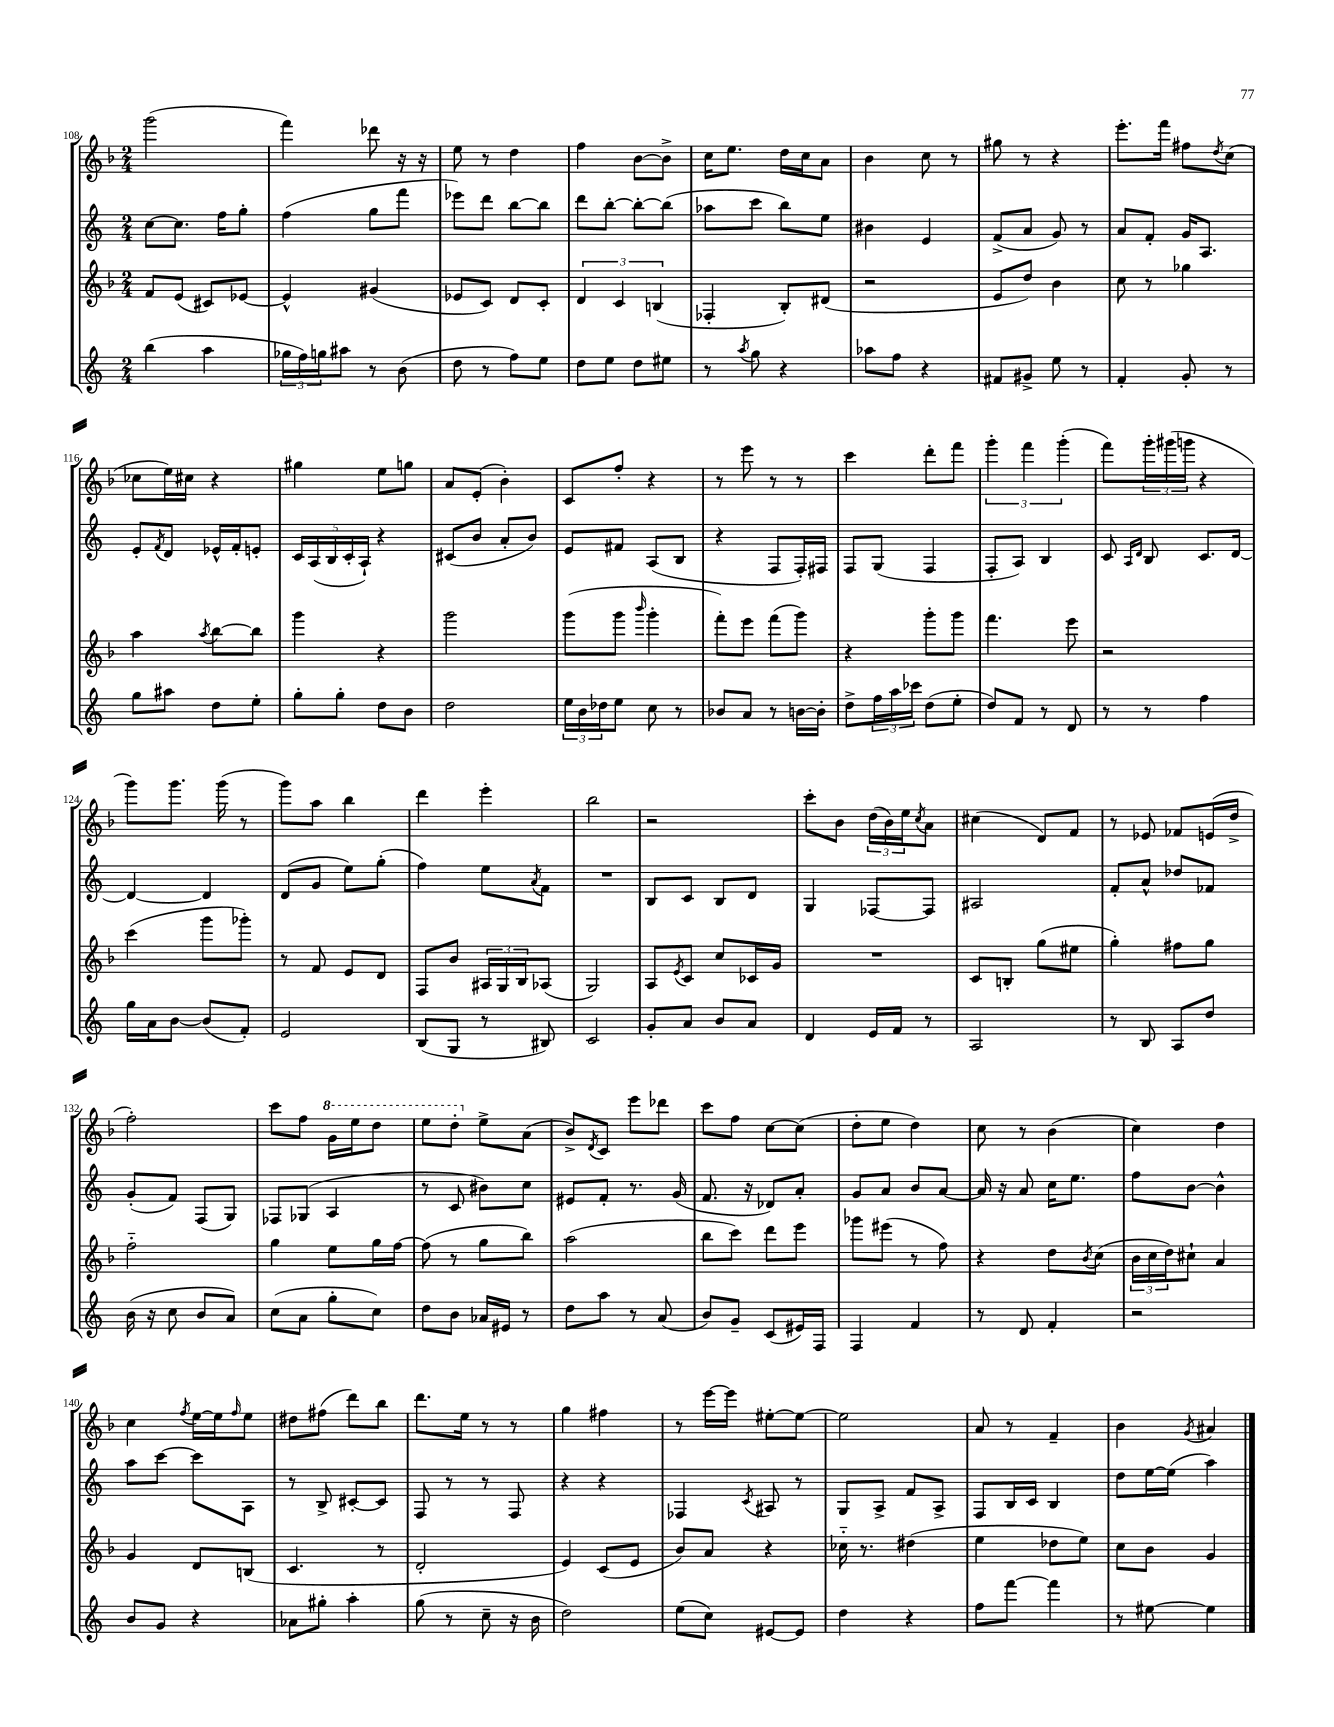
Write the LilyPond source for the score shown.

<<
\new StaffGroup <<
\new Staff = "s0" {
    \clef treble \key f \major \numericTimeSignature \time 2/4
    g'''2( |
    f'''4) des'''8 r16 r16 |
    e''8 r8 d''4 |
    f''4 bes'8~ bes'8-> |
    c''16 e''8. d''16 c''16 a'8 |
    bes'4 c''8 r8 |
    gis''8 r8 r4 |
    e'''8.-. f'''16 fis''8 \acciaccatura { d''8 } c''8( |
    ces''8 e''16) cis''16 r4 |
    gis''4 e''8 g''8 |
    a'8 e'8-.( bes'4-.) |
    c'8 f''8-. r4 |
    r8 e'''8 r8 r8 |
    c'''4 d'''8-. f'''8 |
    \tuplet 3/2 { g'''4-. f'''4 g'''4-.( } |
    f'''8) \tuplet 3/2 { g'''16-. gis'''16( g'''16 } r4 |
    g'''8) g'''8. g'''16( r8 |
    g'''8) a''8 bes''4 |
    d'''4 e'''4-. |
    bes''2 |
    r2 |
    c'''8-. bes'8 \tuplet 3/2 { d''16( bes'16) e''16 } \acciaccatura { c''8 } a'8 |
    cis''4( d'8) f'8 |
    r8 ees'8 fes'8 e'16( d''16-> |
    f''2-.) |
    c'''8 f''8 \ottava #1 g''16 e'''16 d'''8 |
    e'''8 d'''8-. \ottava #0 e''8-> a'8( |
    bes'8->) \acciaccatura { d'8 } c'8 e'''8 des'''8 |
    c'''8 f''8 c''8~ c''8( |
    d''8-. e''8 d''4) |
    c''8 r8 bes'4( |
    c''4) d''4 |
    c''4 \acciaccatura { f''8 } e''16~ e''16 \grace { f''16 } e''8 |
    dis''8 fis''8( d'''8) bes''8 |
    d'''8. e''16 r8 r8 |
    g''4 fis''4 |
    r8 e'''16~ e'''16 eis''8~-. eis''8~ |
    eis''2 |
    a'8 r8 f'4-- |
    bes'4 \acciaccatura { g'8 } ais'4 \bar "|." |
}
\new Staff = "s1" {
    \clef treble \key c \major \numericTimeSignature \time 2/4
    c''8~ c''8. f''16 g''8-. |
    f''4( g''8 f'''8 |
    ees'''8) d'''8 b''8~ b''8 |
    d'''8 b''8~-. b''8~-. b''8( |
    aes''8 c'''8 b''8) e''8 |
    bis'4 e'4 |
    f'8->( a'8 g'8) r8 |
    a'8 f'8-. g'16 a8. |
    e'8-. \acciaccatura { f'8 } d'8 ees'16-^ f'16-. e'8-. |
    \tuplet 5/4 { c'16 a16( b16 c'16-. a16-!) } r4 |
    cis'8( b'8 a'8-. b'8) |
    e'8 fis'8 a8( b8 |
    r4 f8 f16-.) fis16 |
    f8 g8( f4 |
    f8-. a8) b4 |
    c'8 \grace { a16 d'16 } b8 c'8. d'16~ |
    d'4~ d'4 |
    d'8( g'8 e''8) g''8-.( |
    f''4) e''8 \acciaccatura { a'8 } f'8 |
    R2 |
    b8 c'8 b8 d'8 |
    g4 fes8~ fes8 |
    ais2 |
    f'8-. a'8-^ des''8 fes'8 |
    g'8-.( f'8) f8( g8) |
    fes8 ges8( a4 |
    r8 c'8 bis'8) c''8 |
    eis'8 f'8-. r8. g'16( |
    f'8. r16 des'8) a'8-. |
    g'8 a'8 b'8 a'8~ |
    a'16 r16 a'8 c''16 e''8. |
    f''8 b'8~ b'4-^ |
    a''8 c'''8~ c'''8 a8 |
    r8 b8-> cis'8~-. cis'8 |
    f8 r8 r8 f8 |
    r4 r4 |
    fes4 \acciaccatura { c'8 } ais8 r8 |
    g8 a8-> f'8 a8-> |
    f8 b16 c'16 b4 |
    d''8 e''16~ e''16( a''4) \bar "|." |
}
\new Staff = "s2" {
    \clef treble \key f \major \numericTimeSignature \time 2/4
    f'8 e'8( cis'8) ees'8~ |
    ees'4-^ gis'4( |
    ees'8 c'8) d'8 c'8-. |
    \tuplet 3/2 { d'4 c'4 b4( } |
    fes4-. bes8-.) dis'8( |
    r2 |
    e'8 d''8) bes'4 |
    c''8 r8 ges''4 |
    a''4 \acciaccatura { a''8 } bes''8~ bes''8 |
    g'''4 r4 |
    g'''2 |
    g'''8( g'''8 \grace { bes'''16 } g'''4-. |
    f'''8-.) e'''8 f'''8( g'''8) |
    r4 g'''8-. g'''8 |
    f'''4. e'''8 |
    r2 |
    c'''4( g'''8 ges'''8-.) |
    r8 f'8 e'8 d'8 |
    f8 bes'8 \tuplet 3/2 { ais16 g16 bes16 } aes8( |
    g2) |
    a8 \acciaccatura { e'8 } c'8 c''8 ces'16 g'16 |
    R2 |
    c'8 b8-. g''8( eis''8 |
    g''4-.) fis''8 g''8 |
    f''2-_ |
    g''4 e''8 g''16 f''16~ |
    f''8( r8 g''8 bes''8) |
    a''2( |
    bes''8 c'''8) d'''8 e'''8 |
    ges'''8 eis'''8( r8 f''8) |
    r4 d''8 \acciaccatura { bes'8 } c''8( |
    \tuplet 3/2 { bes'16 c''16 d''16) } cis''8-! a'4 |
    g'4 d'8 b8( |
    c'4. r8 |
    d'2-. |
    e'4) c'8( e'8 |
    bes'8) a'8 r4 |
    ces''16-_ r8. dis''4( |
    e''4 des''8 e''8) |
    c''8 bes'8 g'4 \bar "|." |
}
\new Staff = "s3" {
    \clef treble \key c \major \numericTimeSignature \time 2/4
    b''4( a''4 |
    \tuplet 3/2 { ges''16 f''16) g''16 } ais''8 r8 b'8( |
    d''8 r8 f''8) e''8 |
    d''8 e''8 d''8 eis''8 |
    r8 \acciaccatura { a''8 } g''8 r4 |
    aes''8 f''8 r4 |
    fis'8 gis'8-> e''8 r8 |
    f'4-. g'8-. r8 |
    g''8 ais''8 d''8 e''8-. |
    g''8-. g''8-. d''8 b'8 |
    d''2 |
    \tuplet 3/2 { e''16 b'16 des''16 } e''8 c''8 r8 |
    bes'8 a'8 r8 b'16~ b'16-. |
    d''8-> \tuplet 3/2 { f''16 a''16 ces'''16 } d''8( e''8-. |
    d''8) f'8 r8 d'8 |
    r8 r8 f''4 |
    g''16 a'16 b'8~ b'8( f'8-.) |
    e'2 |
    b8( g8 r8 bis8) |
    c'2 |
    g'8-. a'8 b'8 a'8 |
    d'4 e'16 f'16 r8 |
    a2 |
    r8 b8 a8 d''8 |
    b'16( r16 c''8 b'8 a'8) |
    c''8( a'8 g''8-. c''8) |
    d''8 b'8 aes'16 eis'16 r8 |
    d''8 a''8 r8 a'8( |
    b'8) g'8-- c'8( eis'16) f16 |
    f4 f'4 |
    r8 d'8 f'4-. |
    r2 |
    b'8 g'8 r4 |
    aes'8 gis''8-. a''4-. |
    g''8( r8 c''8-- r16 b'16 |
    d''2) |
    e''8( c''8) eis'8~ eis'8 |
    d''4 r4 |
    f''8 f'''8~ f'''4 |
    r8 eis''8~ eis''4 \bar "|." |
}
>>
>>
\layout { \context { \Score currentBarNumber = #108 } }
